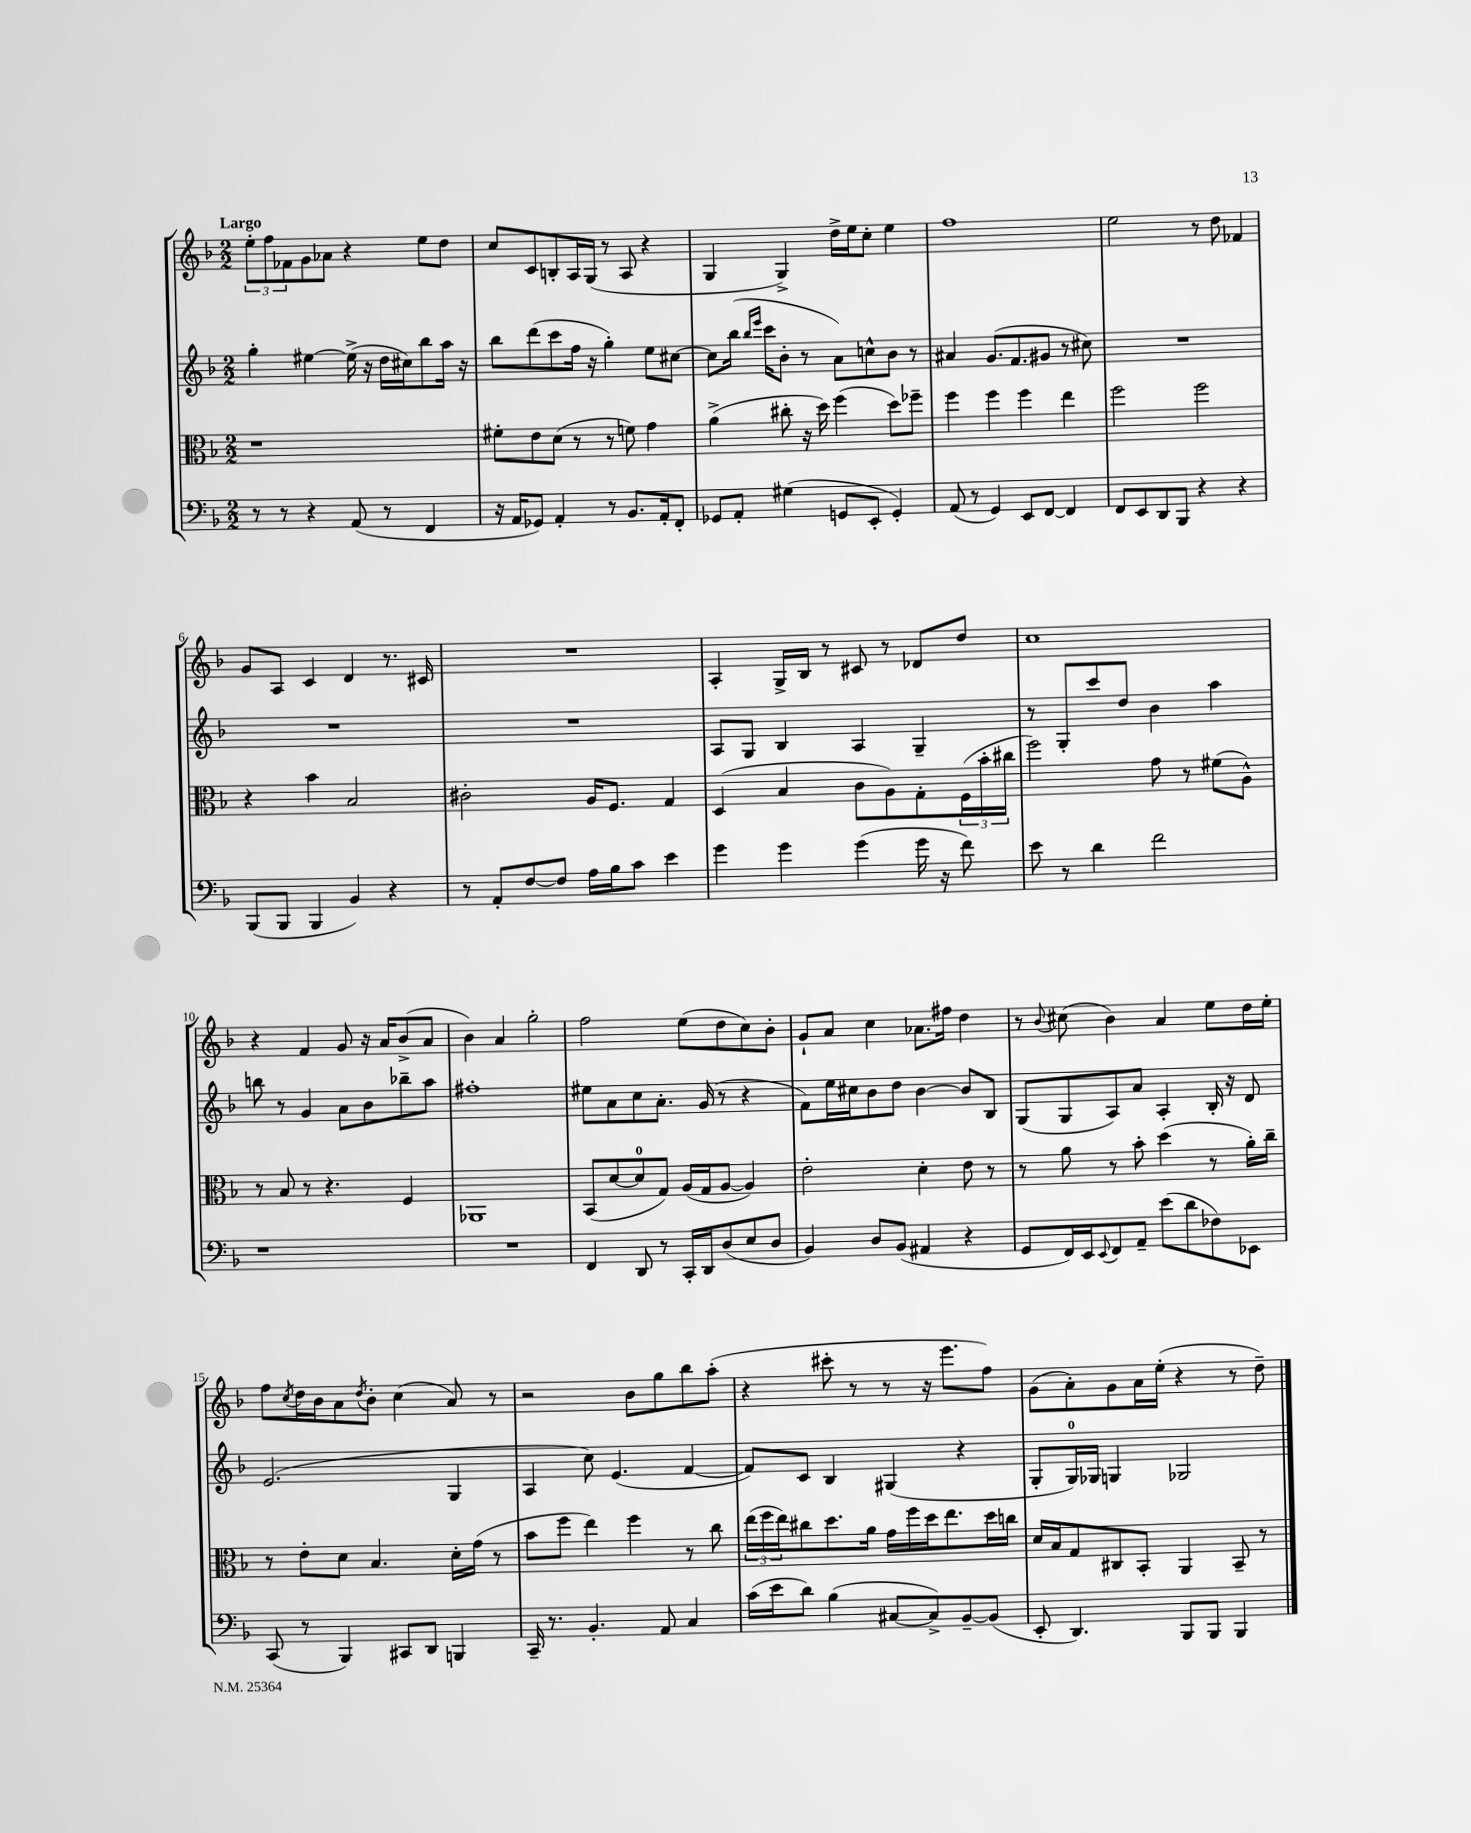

**kern	**kern	**kern	**kern
*part4	*part3	*part2	*part1
*staff4	*staff3	*staff2	*staff1
*clefF4	*clefC3	*clefG2	*clefG2
*k[b-]	*k[b-]	*k[b-]	*k[b-]
*M2/2	*M2/2	*M2/2	*M2/2
=1	=1	=1	=1
!	!	!	!LO:TX:a:B:t=Largo
8r	1r	4gg'\	12ee'\L
.	.	.	12ff\
8r	.	.	.
.	.	.	12f-X\
4r	.	[4ee#X\	8g\
.	.	.	8a-X\J
(8AA/	.	(16ee#^\]	4r
.	.	16r	.
8r	.	16dd\LL	.
.	.	16cc#X\J)	.
4FF/	.	8bb-\	8ee\L
.	.	16aa\Jk	8dd\J
.	.	16r	.
=2	=2	=2	=2
16r	8f#X'\L	8bb-\L	8cc/L
16AA/KL	.	.	.
8GG-X/J)	8e\	(8ddd\	8c/
4AA'/	(8d\J	8ccc\	8Bn'/
.	8r	16ff\Jk	16A/L
.	.	16r	(16G/JJ
8r	8r	4gg'\)	8r
8.BB-/L	8fn\)	.	8A/
.	4g\	8ee\L	4r
16AA'/k	.	.	.
8FF'/J	.	[8cc#X\J	.
=3	=3	=3	=3
8GG-X/L	(4a^\	8cc#\L]	4G/
8AA'/J	.	(16bb-\Jk	.
.	.	16qqbb-/LL	.
.	.	16qqeee/JJ	.
.	.	16ccc\KL	.
(4G#X\	8cc#X'\	8b-'\J	4G^/)
.	16r	8r	.
.	16dd\)	.	.
8GGn/L	(4ff\	8a\L)	16dd^\LL
.	.	.	16ee\J
8EE'/J	.	8ccn^^\	8cc'\J
4GG'/)	8dd\L)	8b-\J	4ee\
.	8ff-X~\J	8r	.
=4	=4	=4	=4
(8AA/	4ff\	4a#X/	1ff
8r	.	.	.
4GG/)	4ff\	(8.g/L	.
.	.	8.f/	.
8EE/L	4ff\	.	.
[8FF/J	.	8g#X/J	.
4FF/]	4ee\	8r	.
.	.	8cc#X\)	.
=5	=5	=5	=5
8FF/L	2ff\	1r	2ee\
8EE/	.	.	.
8DD/	.	.	.
8BBB-/J	.	.	.
4r	2ff\	.	8r
.	.	.	8dd\
4r	.	.	4f-X/
!!LO:LB:g=z
=6	=6	=6	=6
(8BBB-/L	4r	1r	8g/L
8BBB-/J	.	.	8A/J
4BBB-/	4b-\	.	4c/
4BB-/)	2B-/	.	4d/
4r	.	.	8.r
.	.	.	16c#X/
=7	=7	=7	=7
8r	2c#X'\	1r	1r
8AA'/L	.	.	.
[8F/	.	.	.
8F/J]	.	.	.
16A\LL	16A/KL	.	.
16B-\J	8.F/J	.	.
8c\J	.	.	.
4e\	4G/	.	.
=8	=8	=8	=8
4g\	(4D/	8A/L	4A'/
.	.	8G/J	.
4g\	4B-/	4B-/	16G^/LL
.	.	.	16B-/JJ
.	.	.	8r
(4g\	8c\L	4A/	8c#X/
.	8A\)	.	8r
16g\	8G'\	4G~/	8d-X/L
16r	.	.	.
8f\)	(24F\L	.	8dd/J
.	24b-'\	.	.
.	24cc#X\JJ	.	.
=9	=9	=9	=9
8e\	2ff\)	8r	1cc
8r	.	8G'/L	.
4d\	.	8ccc/	.
.	.	8dd/J	.
2f\	8g\	4b-\	.
.	8r	.	.
.	(8f#X\L	4aa\	.
.	8A^^\J)	.	.
!!LO:LB:g=z
=10	=10	=10	=10
1r	8r	8bbn\	4r
.	8B-/	8r	.
.	8r	4g/	4f/
.	4.r	.	.
.	.	8a\L	8g/
.	.	8b-\	16r
.	.	.	16a/KL
.	4F/	8bb-X~\	(8b-^/
.	.	8aa\J	8a/J
=11	=11	=11	=11
1r	1AA-X	1ff#X'	4b-\)
.	.	.	4a/
.	.	.	2gg'\
=12	=12	=12	=12
4FF/	(8BB-/L	8ee#X\L	2ff\
.	[8d/	8a\	.
8DD/	8d/]	8cc\	.
8r	8G/J)	8.a'\J	.
16CC'/LL	(16A/LL	.	(8ee\L
16DD/J	16G/J	(16g/	.
(8D/	[8A/J	8r	8dd\
8E/	4A/])	4r	8cc\)
8D/J	.	.	8b-'\J
=13	=13	=13	=13
4BB-/)	2e'\	8f\L)	8g`/L
.	.	16ee\L	8a/J
.	.	16cc#X\J	.
8D/L	.	8b-\	4cc\
(8BB-/J	.	8dd\J	.
4AA#X/	4d'\	[4b-\	8.a-X\L
.	.	.	16ff#X\Jk
4r	8e\	8b-/L]	4dd\
.	8r	8B-/J	.
=14	=14	=14	=14
8GG/L	8r	(8G/L	8r
.	.	.	8qqb-/
16FF/L)	8a\	8G/	(8cc#X\
16EE/J	.	.	.
8qqEE/	.	.	.
8FF/	8r	8A/)	4b-\)
8AA~/J	8b-'\	8a/J	.
(8e\L	(4dd\	4A'/	4a/
8d\	.	.	.
8F-X\)	8r	16B-'/	8ee\L
.	.	16r	.
8EE-X\J	16a'\LL)	8d/	16dd\L
.	16cc~\JJ	.	16ee'\JJ
!!LO:LB:g=z
=15	=15	=15	=15
(8CC/	8r	(2.e/	8ff\L
.	.	.	8qcc/
8r	8e'\L	.	16dd\L
.	.	.	16b-\J
4BBB-/)	8d\J	.	8a\
.	.	.	8qdd/
.	4.B-/	.	8b-'\J
8CC#X/L	.	.	(4cc\
8DD/J	.	.	.
4BBBn/	16d'\LL	4G/	8a/)
.	(16g\JJ	.	.
.	8r	.	8r
=16	=16	=16	=16
16CC~/	8b-\L	4A/	2r
8.r	.	.	.
.	8ff\J	.	.
4.BB-'/	4ee\)	8cc\)	.
.	.	(4.e/	.
.	4ff\	.	8b-\L
8AA/	.	.	8gg\
4C/	8r	[4f/	8bb-\
.	8cc\	.	(8aa'\J
=17	=17	=17	=17
(16c\LL	(24ee\LL	8f/L])	4r
.	24ff\	.	.
16e\J	.	.	.
.	24ee\J)	.	.
8d\J)	8cc#X\	8c/J	.
(4B-\	8.dd\	4B-/	8ccc#X'\
.	.	.	8r
.	16a\Jk	.	.
[8C#X/L	16g\LL	(4G#X/	8r
.	16ff\	.	.
8C#^/])	16dd\J	.	16r
.	8.ee\	.	8.eee\L
[8BB-~/	.	4r	.
(8BB-/J]	16dd\L	.	8ff\J)
.	16ccn\JJ	.	.
=18	=18	=18	=18
8EE'/	16d/LL	8G'/L	(8g\L
.	16B-/J	.	.
4.DD/)	8G/	16G/L)	8a'\)
.	.	16G-X/JJ	.
.	8C#X/	4Gn/	8g\
.	8BB-'/J	.	16a\L
.	.	.	(16ee'\JJ
8BBB-/L	4AA/	2G-X/	4r
8BBB-/J	.	.	.
4BBB-/	8BB-~/	.	8r
.	8r	.	8dd~\)
==	==	==	==
*-	*-	*-	*-
